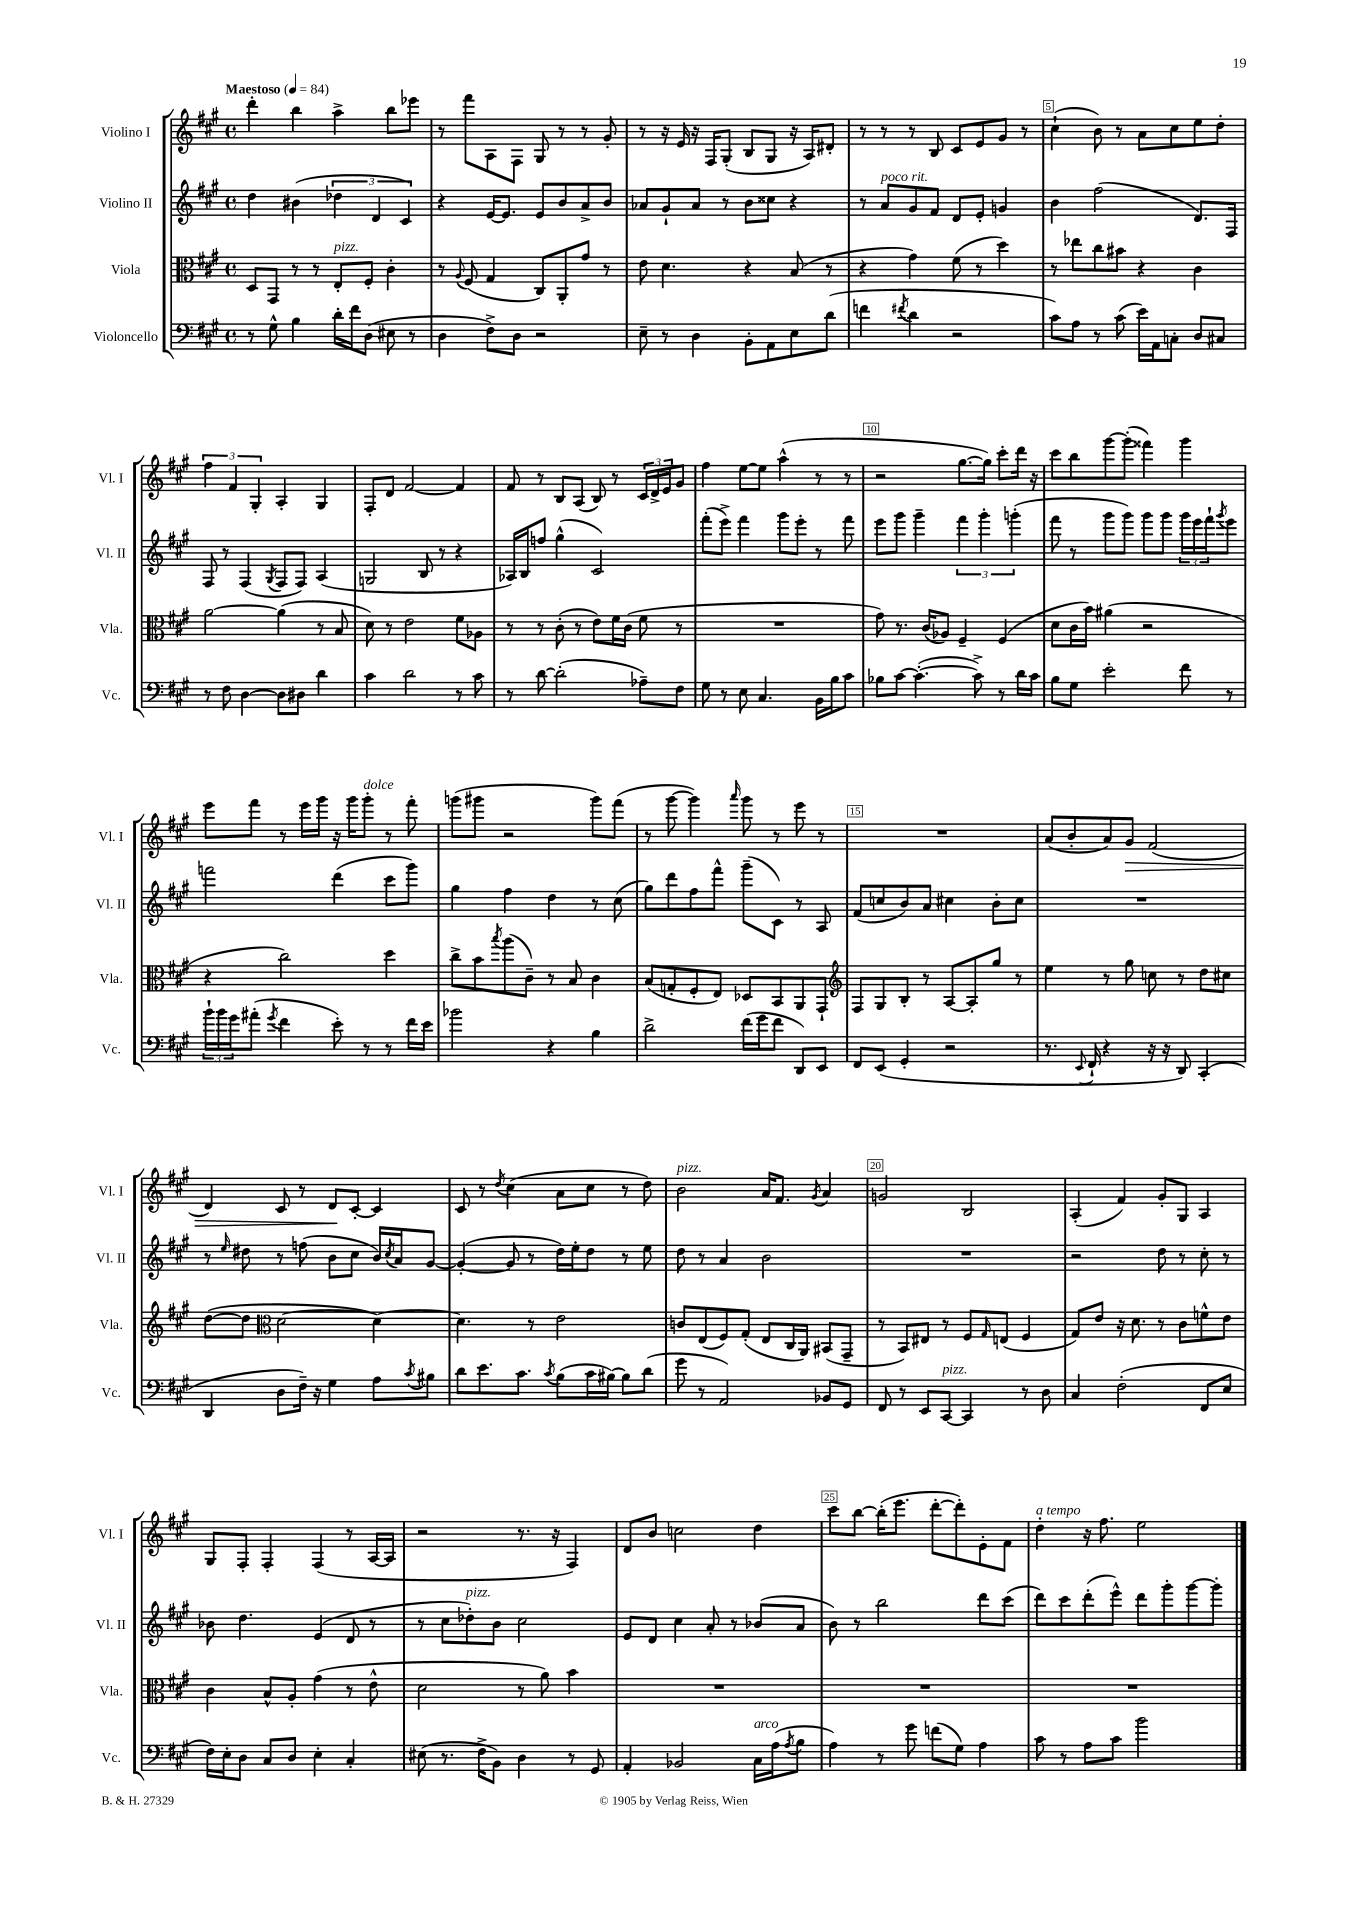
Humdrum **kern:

**kern	**kern	**kern	**kern	**dynam
*part4	*part3	*part2	*part1	*part1
*staff4	*staff3	*staff2	*staff1	*staff1
*I"Violoncello	*I"Viola	*I"Violino II	*I"Violino I	*
*I'Vc.	*I'Vla.	*I'Vl. II	*I'Vl. I	*
*clefF4	*clefC3	*clefG2	*clefG2	*
*k[f#c#g#]	*k[f#c#g#]	*k[f#c#g#]	*k[f#c#g#]	*
*M4/4	*M4/4	*M4/4	*M4/4	*
*met(c)	*met(c)	*met(c)	*met(c)	*
*MM84	*MM84	*MM84	*MM84	*
=1	=1	=1	=1	=1
!	!	!	!LO:TX:a:B:t=Maestoso	!
8r	8D/L	4dd\	4ddd'\	.
8G#^^\	8GG#/J	.	.	.
4B\	8r	(4b#X\	4bb\	.
.	8r	.	.	.
!	!LO:TX:a:i:t=pizz.	!	!	!
16d'\LL	8E'/L	6dd-X\	4aa^\	.
16f#\J	.	.	.	.
(8D\J	8F#'/J	.	.	.
.	.	6d/	.	.
8E#X\	4c#'\	.	8bb\L	.
.	.	6c#/)	.	.
8r	.	.	8eee-X\J	.
=2	=2	=2	=2	=2
4D\	8r	4r	8r	.
.	8qqA/	.	.	.
.	(8F#/	.	8fff#\L	.
8F#^\L)	4G#/	[16e/KL	8A\	.
.	.	8.e/J]	.	.
8D\J	.	.	8F#\J	.
2r	8C#/L)	8e/L	8G#/	.
.	8AA'/	8b/	8r	.
.	8g#/J	8a^/	8r	.
.	8r	8b/J	8g#'/	.
=3	=3	=3	=3	=3
8E~\	8e\	8a-X/L	8r	.
8r	4.d\	8g#`/	16r	.
.	.	.	16e/	.
4D\	.	8a-/J	16r	.
.	.	.	16F#/KL	.
.	.	8r	(8G#'/J	.
8BB'\L	4r	8b\L	8B/L	.
8AA\	.	8cc##X\J	8G#/J	.
8E\	(8B/	4r	16r	.
.	.	.	16A/KL)	.
(8d\J	8r	.	8d#X'/J	.
=4	=4	=4	=4	=4
4fn\	4r	8r	8r	.
!	!	!LO:TX:a:i:t=poco rit.	!	!
.	.	8a/L	8r	.
8qf#X/	.	.	.	.
4d\	4g#\)	8g#/	8r	.
.	.	8f#/J	8B/	.
2r	(8f#\	8d/L	8c#/L	.
.	8r	8e'/J	8e/	.
.	4dd\)	4gn/	8g#/J	.
.	.	.	8r	.
=5	=5	=5	=5	=5
8c#\L)	8r	4b\	(4cc#`\	.
8A\J	8ee-X\L	.	.	.
8r	8cc#\	(2ff#\	8b\)	.
(8c#\	8b#X\J	.	8r	.
16e\LL)	4r	.	8a\L	.
16AA\J	.	.	.	.
8Cn'\J	.	.	8cc#\	.
8D/L	4c#\	8.d/L)	8ee\	.
8C#X/J	.	.	8dd'\J	.
.	.	16F#/Jk	.	.
!!LO:LB:g=z
=6	=6	=6	=6	=6
8r	[2a\	8F#/	6ff#\	.
8F#\	.	8r	.	.
.	.	.	6f#/	.
[4D\	.	(4F#/	.	.
.	.	.	6G#'/	.
.	.	8qG#/	.	.
8D\L]	(4a\]	8F#/L	4A'/	.
8D#X\J	.	8F#/J)	.	.
4d\	8r	(4A/	4G#/	.
.	8B/	.	.	.
=7	=7	=7	=7	=7
4c#\	8d\)	2Gn/	8F#'/L	.
.	8r	.	8d/J	.
2d\	2e\	.	[2f#/	.
.	.	8B/	.	.
.	.	8r	.	.
8r	8f#\L	4r	4f#/]	.
8c#\	8A-X\J	.	.	.
=8	=8	=8	=8	=8
8r	8r	16A-X/LL)	8f#/	.
.	.	16B/J	.	.
[8d\	8r	8ffn/J	8r	.
(2d'\]	(8c#'\	(4gg#^^\	8B/L	.
.	8r	.	(8A/J	.
.	8e\L)	2c#/)	8B/)	.
.	16f#\L	.	8r	.
.	(16c#\JJ	.	.	.
8A-X~\L)	8f#\	.	24c#/LL	.
.	.	.	24d^/	.
.	.	.	24e/J	.
8F#\J	8r	.	8g#/J	.
=9	=9	=9	=9	=9
8G#\	1r	(8fff#'\L	4ff#\	.
8r	.	8eee^\J)	.	.
8E\	.	4fff#\	[8ee\L	.
4.C#/	.	.	8ee\J]	.
.	.	8ggg#\L	(4aa^^\	.
.	.	8eee'\J	.	.
16BB\LL	.	8r	8r	.
16B\J	.	.	.	.
8c#\J	.	8fff#\	8r	.
=10	=10	=10	=10	=10
8B-X\L	8g#\)	8eee\L	2r	.
[8c#\J	8.r	8ggg#\J	.	.
(4.c#'\_	.	4ggg#~\	.	.
.	(16c#/KL	.	.	.
.	8A-X/J)	.	.	.
.	4F#~/	6fff#\	[8.gg#\L	.
8c#^\])	.	.	.	.
.	.	6ggg#'\	.	.
.	.	.	16gg#\Jk])	.
8r	(4F#/	.	8ccc#'\L	.
.	.	(6gggn'\	.	.
16d\LL	.	.	16ddd\Jk	.
16c#\JJ	.	.	16r	.
=11	=11	=11	=11	=11
8B\L	8d\L	8fff#\	8ccc#\L	.
8G#\J	16c#\L	8r	8bb\	.
.	16b\JJ)	.	.	.
2e'\	(4a#X\	8ggg#\L	[8ggg#\	.
.	.	8ggg#\J)	(8ggg#'\J]	.
.	2r	8ggg#\L	4fff##X\)	.
.	.	8ggg#\J	.	.
8f#\	.	24ggg#\LL	4ggg#\	.
.	.	24eee\	.	.
.	.	24fff#`\J	.	.
.	.	8qggg#/	.	.
8r	.	8eee\J	.	.
!!LO:LB:g=z
=12	=12	=12	=12	=12
24b`\LL	4r	2fffn\	8eee\L	.
24b\	.	.	.	.
24g#\J	.	.	.	.
(8a#X'\J	.	.	8fff#\J	.
8qg#/	.	.	.	.
4f#\	2cc#\)	.	8r	.
.	.	.	16eee\LL	.
.	.	.	16ggg#\JJ	.
8e'\)	.	(4ddd\	16r	.
.	.	.	16ggg#\KL	.
!	!	!	!LO:TX:a:i:t=dolce	!
8r	.	.	8ggg#'\J	.
8r	4dd\	8ccc#\L	8r	.
16f#\LL	.	8ggg#\J)	8fff#'\	.
16e\JJ	.	.	.	.
=13	=13	=13	=13	=13
2b-X\	8cc#^\L	4gg#\	(8gggn\L	.
.	8b\	.	8ggg#X\J	.
.	8qbb/	.	.	.
.	(8aa\	4ff#\	2r	.
.	8c#~\J)	.	.	.
4r	8r	4dd\	.	.
.	8B/	.	.	.
4B\	4c#\	8r	8ggg#\L)	.
.	.	(8cc#\	(8fff#\J	.
=14	=14	=14	=14	=14
2d^\	(8B/L	8gg#\L)	8r	.
.	8Gn'/	8ddd\	[8ggg#\	.
.	8F#'/	8ff#\	4ggg#\])	.
.	8E/J)	8fff#^^\J	.	.
.	.	.	16qqaaa/	.
(16f#\LL	8D-X/L	(8ggg#~\L	8ggg#\	.
16g#\J	.	.	.	.
8f#\J	8BB/	8c#\J)	8r	.
8DD/L)	8AA/	8r	8eee\	.
8EE/J	8GG#`/J	8A/	8r	.
=15	=15	=15	=15	=15
*	*clefG2	*	*	*
8FF#/L	8F#/L	(8f#/L	1r	.
(8EE/J	8G#/	8ccn/	.	.
4GG#'/	8B'/J	8b/)	.	.
.	8r	8a/J	.	.
2r	[8A/L	4cc#X\	.	.
.	8A'/]	.	.	.
.	8gg#/J	8b'\L	.	.
.	8r	8cc#\J	.	.
=16	=16	=16	=16	=16
8.r	4ee\	1r	(8a/L	.
.	.	.	8b'/	.
8qqEE/	.	.	.	.
16FF#`/	.	.	.	.
4r	8r	.	8a/)	.
!	!	!	!	!LO:HP:b
.	8gg#\	.	8g#/J	>
16r	8ccn\	.	(2f#/	.
16r	.	.	.	.
8DD/)	8r	.	.	.
(4CC#'/	8dd\L	.	.	.
.	8cc#X\J	.	.	.
!!LO:LB:g=z
=17	=17	=17	=17	=17
4DD/	([8dd\L	8r	4d/)	.
.	.	16qqee/	.	.
.	8dd\J]	8dd#X\	.	.
*	*clefC3	*	*	*
8D\L	[2d\	8r	8c#/	.
16F#~\Jk)	.	(8ffn\	8r	.
16r	.	.	.	.
4G#\	.	8b\L	8d/L	.
.	.	8cc#\J	[8c#'/J	]
8A\L	4d\_)	16b/LL)	4c#/]	.
.	.	8qcc#/	.	.
.	.	16a/J	.	.
8qc#/	.	.	.	.
8B#X\J	.	[8g#/J	.	.
=18	=18	=18	=18	=18
8d\L	4.d\]	(4g#'/_	8c#/	.
8.e\	.	.	8r	.
.	.	.	8qdd/	.
.	.	8g#/]	(4cc#\	.
8.c#\J	.	.	.	.
.	8r	8r	.	.
8qc#/	.	.	.	.
(8B\L	2e\	16dd\LL)	8a\L	.
.	.	16ee'\J	.	.
16c#\L	.	8dd\J	8cc#\J	.
[16B#X\JJ)	.	.	.	.
8B#\L]	.	8r	8r	.
(8d\J	.	8ee\	8dd\)	.
=19	=19	=19	=19	=19
!	!	!	!LO:TX:a:i:t=pizz.	!
8g#\	8cn/L	8dd\	2b\	.
8r	(8E/	8r	.	.
2AA/)	8F#/)	4a/	.	.
.	(8G#'/J	.	.	.
.	8E/L	2b\	16a/KL	.
.	.	.	8.f#/J	.
.	16C#/L	.	.	.
.	16AA/JJ)	.	.	.
.	.	.	8qg#/	.
8BB-X/L	(8BB#X/L	.	4a/	.
8GG#/J	8GG#~/J	.	.	.
=20	=20	=20	=20	=20
8FF#/	8r	1r	2gn/	.
8r	8BB/L)	.	.	.
8EE/L	8E#X/J	.	.	.
!LO:TX:a:i:t=pizz.	!	!	!	!
[8CC#/J	8r	.	.	.
4CC#/]	8F#/L	.	2B/	.
.	16qqG#/	.	.	.
.	(8En/J	.	.	.
8r	4F#/	.	.	.
8D\	.	.	.	.
=21	=21	=21	=21	=21
4C#/	8G#/L)	2r	(4A'/	.
.	8e/J	.	.	.
(2F#'\	16r	.	4f#/)	.
.	8.d\	.	.	.
.	8r	8dd\	8g#'/L	.
.	8c#\L	8r	8G#/J	.
8FF#/L	8fn^^\	8cc#'\	4A/	.
8E/J	8e\J	8r	.	.
!!LO:LB:g=z
=22	=22	=22	=22	=22
16F#\LL)	4c#\	8b-X\	8G#/L	.
16E'\J	.	.	.	.
8D\J	.	4.dd\	8F#'/J	.
8C#/L	8B^^/L	.	4F#'/	.
8D/J	8A'/J	.	.	.
4E'\	(4g#\	(4e/	(4F#/	.
4C#'/	8r	8d/	8r	.
.	8e^^\	8r	[16A/LL	.
.	.	.	16A/JJ]	.
=23	=23	=23	=23	=23
(8E#X\	2d\	8r	2r	.
8.r	.	8cc#\L	.	.
!	!	!LO:TX:a:i:t=pizz.	!	!
.	.	8dd-X'\)	.	.
16F#^\KL	.	.	.	.
8BB\J)	.	8b\J	.	.
4D\	8r	2cc#\	8.r	.
.	8a\)	.	.	.
.	.	.	16r	.
8r	4b\	.	4F#/)	.
8GG#/	.	.	.	.
=24	=24	=24	=24	=24
4AA'/	1r	8e/L	8d/L	.
.	.	8d/J	8b/J	.
2BB-X/	.	4cc#\	2ccn\	.
.	.	8a'/	.	.
.	.	8r	.	.
!LO:TX:a:i:t=arco	!	!	!	!
16C#\LL	.	(8b-X/L	4dd\	.
(16A\J	.	.	.	.
8qA/	.	.	.	.
8B\J	.	8a/J	.	.
=25	=25	=25	=25	=25
4A\)	1r	8b\)	8ccc#\L	.
.	.	8r	[8bb\J	.
8r	.	2bb\	(16bb'\KL]	.
.	.	.	8.eee\J	.
8g#\	.	.	.	.
(8fn\L	.	.	[8ddd'\L	.
8G#\J)	.	.	8ddd'\])	.
4A\	.	8ddd\L	8e'\	.
.	.	(8ccc#\J	8f#\J	.
=26	=26	=26	=26	=26
!	!	!	!LO:TX:a:i:t=a tempo	!
8c#\	1r	8ddd\L)	4dd'\	.
8r	.	8ccc#\	.	.
8A\L	.	(8ddd'\	16r	.
.	.	.	8.ff#\	.
8c#\J	.	8eee^^\J)	.	.
2b\	.	8ddd\L	2ee\	.
.	.	8ggg#'\	.	.
.	.	[8ggg#\	.	.
.	.	8ggg#'\J]	.	.
==	==	==	==	==
*-	*-	*-	*-	*-
